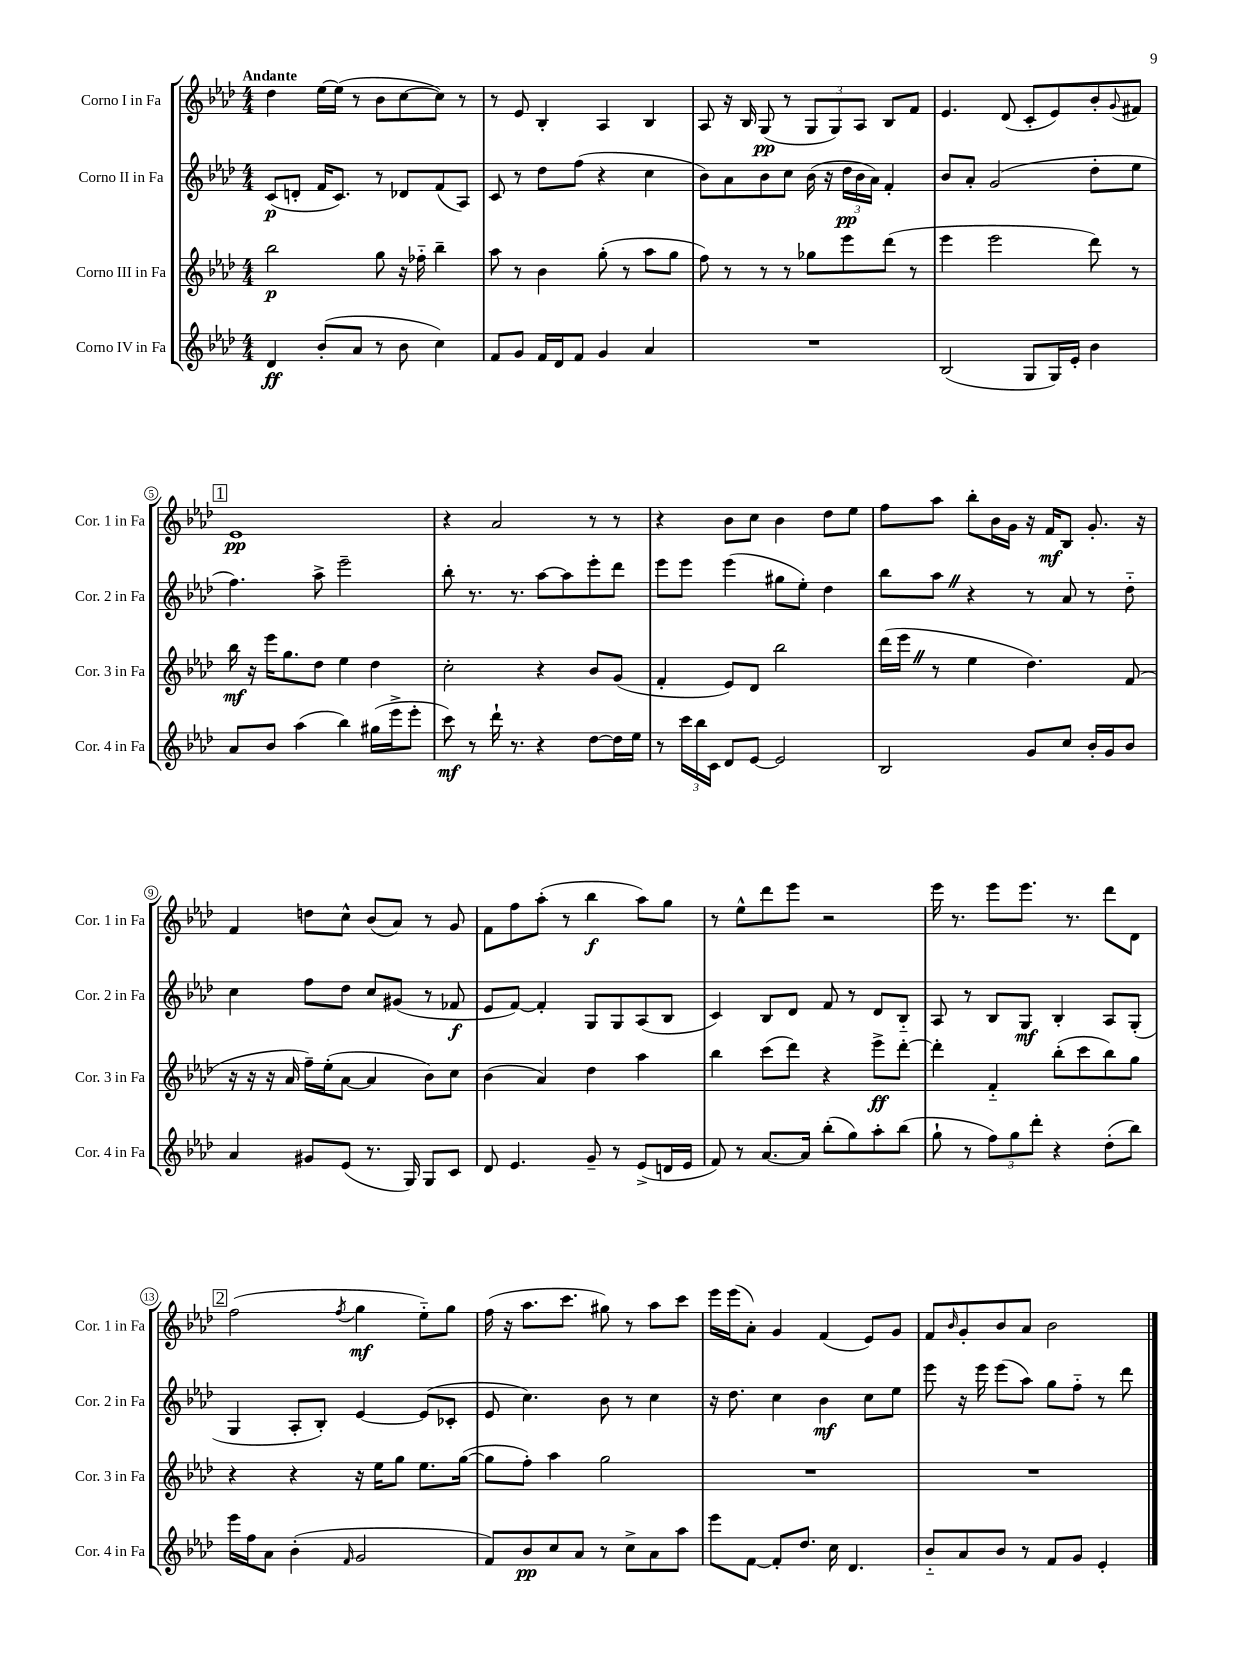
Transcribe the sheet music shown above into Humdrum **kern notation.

**kern	**dynam	**kern	**dynam	**kern	**dynam	**kern	**dynam
*part4	*part4	*part3	*part3	*part2	*part2	*part1	*part1
*staff4	*staff4	*staff3	*staff3	*staff2	*staff2	*staff1	*staff1
*I"Corno IV in Fa	*	*I"Corno III in Fa	*	*I"Corno II in Fa	*	*I"Corno I in Fa	*
*I'Cor. 4 in Fa	*	*I'Cor. 3 in Fa	*	*I'Cor. 2 in Fa	*	*I'Cor. 1 in Fa	*
*clefG2	*	*clefG2	*	*clefG2	*	*clefG2	*
*k[b-e-a-d-]	*	*k[b-e-a-d-]	*	*k[b-e-a-d-]	*	*k[b-e-a-d-]	*
*M4/4	*	*M4/4	*	*M4/4	*	*M4/4	*
=1	=1	=1	=1	=1	=1	=1	=1
!	!	!	!	!	!	!LO:TX:a:B:t=Andante	!
4d-/	ff	2bb-\	p	(8c/L	p	4dd-\	.
.	.	.	.	8dn'/J	.	.	.
(8b-'/L	.	.	.	16f/KL	.	[16ee-\LL	.
.	.	.	.	8.c/J)	.	(16ee-\JJ]	.
8a-/J	.	.	.	.	.	8r	.
8r	.	8gg\	.	8r	.	8b-\L	.
8b-\	.	16r	.	8d-X/L	.	[8cc\	.
.	.	16ff-X\	.	.	.	.	.
4cc\)	.	4bb-~\	.	(8f/	.	8cc\J])	.
.	.	.	.	8A-/J)	.	8r	.
=2	=2	=2	=2	=2	=2	=2	=2
8f/L	.	8aa-\	.	8c/	.	8r	.
8g/J	.	8r	.	8r	.	8e-/	.
16f/LL	.	4b-\	.	8dd-\L	.	4B-'/	.
16d-/J	.	.	.	.	.	.	.
8f/J	.	.	.	(8ff\J	.	.	.
4g/	.	(8gg'\	.	4r	.	4A-/	.
.	.	8r	.	.	.	.	.
4a-/	.	8aa-\L	.	4cc\	.	4B-/	.
.	.	8gg\J	.	.	.	.	.
=3	=3	=3	=3	=3	=3	=3	=3
1r	.	8ff\)	.	8b-\L)	.	8A-/	.
.	.	8r	.	8a-\	.	16r	.
.	.	.	.	.	.	16B-/	.
.	.	8r	.	8b-\	.	(8G/	pp
.	.	8r	.	8cc\J	.	8r	.
.	.	8gg-X\L	.	(16b-\	.	12G/L	.
.	.	.	.	16r	.	.	.
.	.	.	.	.	.	12G/)	.
.	.	8eee-\	.	24dd-\LL	pp	.	.
.	.	.	.	24b-\	.	12A-/J	.
.	.	.	.	24a-\JJ)	.	.	.
.	.	(8ddd-\J	.	4f'/	.	8B-/L	.
.	.	8r	.	.	.	8f/J	.
=4	=4	=4	=4	=4	=4	=4	=4
(2B-/	.	4eee-\	.	8b-/L	.	4.e-/	.
.	.	.	.	8a-'/J	.	.	.
.	.	2eee-\	.	(2g/	.	.	.
.	.	.	.	.	.	(8d-/	.
8G/L	.	.	.	.	.	8c'/L	.
16G/L)	.	.	.	.	.	8e-/)	.
16e-'/JJ	.	.	.	.	.	.	.
4b-\	.	8ddd-\)	.	8dd-'\L	.	8b-'/	.
.	.	.	.	.	.	8qqg/	.
.	.	8r	.	8ee-\J	.	8f#X/J	.
!!LO:LB:g=z
!!LO:REH:place=s1:t=1
=5	=5	=5	=5	=5	=5	=5	=5
8a-/L	.	16bb-\	mf	4.ff\)	.	1e-	pp
.	.	16r	.	.	.	.	.
8b-/J	.	16eee-\KL	.	.	.	.	.
.	.	8.gg\	.	.	.	.	.
(4aa-\	.	.	.	.	.	.	.
.	.	8dd-\J	.	8aa-^\	.	.	.
4bb-\)	.	4ee-\	.	2eee-~\	.	.	.
(16gg#X\LL	.	4dd-\	.	.	.	.	.
16eee-^\J	.	.	.	.	.	.	.
8eee-'\J	.	.	.	.	.	.	.
=6	=6	=6	=6	=6	=6	=6	=6
8ccc\)	mf	2cc'\	.	8bb-'\	.	4r	.
8r	.	.	.	8.r	.	.	.
16ddd-`\	.	.	.	.	.	2a-/	.
8.r	.	.	.	8.r	.	.	.
4r	.	4r	.	[8aa-\L	.	.	.
.	.	.	.	8aa-\]	.	.	.
[8dd-\L	.	8b-/L	.	8eee-'\	.	8r	.
16dd-\L]	.	(8g/J	.	8ddd-\J	.	8r	.
16ee-\JJ	.	.	.	.	.	.	.
=7	=7	=7	=7	=7	=7	=7	=7
8r	.	4f'/	.	8eee-\L	.	4r	.
24ccc\LL	.	.	.	8eee-\J	.	.	.
24bb-\	.	.	.	.	.	.	.
24c\JJ	.	.	.	.	.	.	.
8d-/L	.	8e-/L)	.	(4eee-\	.	8b-\L	.
[8e-/J	.	8d-/J	.	.	.	8cc\J	.
2e-/]	.	2bb-\	.	8gg#X\L	.	4b-\	.
.	.	.	.	8ee-'\J)	.	.	.
.	.	.	.	4dd-\	.	8dd-\L	.
.	.	.	.	.	.	8ee-\J	.
=8	=8	=8	=8	=8	=8	=8	=8
2B-/	.	(16ddd-\LL	.	8bb-\L	.	8ff\L	.
.	.	16eee-Z\JJ	.	.	.	.	.
.	.	8r	.	8aa-Z\J	.	8aa-\J	.
.	.	4ee-\	.	4r	.	8bb-'\L	.
.	.	.	.	.	.	16b-\L	.
.	.	.	.	.	.	16g\JJ	.
8g/L	.	4.dd-\)	.	8r	.	16r	.
.	.	.	.	.	.	16f/KL	mf
8cc/J	.	.	.	8a-/	.	8B-/J	.
16b-'/LL	.	.	.	8r	.	8.g'/	.
16g/J	.	.	.	.	.	.	.
8b-/J	.	(8f/	.	8dd-\	.	.	.
.	.	.	.	.	.	16r	.
!!LO:LB:g=z
=9	=9	=9	=9	=9	=9	=9	=9
4a-/	.	16r	.	4cc\	.	4f/	.
.	.	16r	.	.	.	.	.
.	.	16r	.	.	.	.	.
.	.	16a-/	.	.	.	.	.
8g#X/L	.	16ff~\LL)	.	8ff\L	.	8ddn\L	.
.	.	(16ee-'\J	.	.	.	.	.
(8e-/J	.	[8a-\J	.	8dd-\J	.	8cc^^\J	.
8.r	.	4a-/]	.	8cc/L	.	(8b-/L	.
.	.	.	.	(8g#X/J	.	8a-/J)	.
16G/)	.	.	.	.	.	.	.
8G/L	.	8b-\L)	.	8r	.	8r	.
8c/J	.	8cc\J	.	8f-X/	f	8g/	.
=10	=10	=10	=10	=10	=10	=10	=10
8d-/	.	(4b-\	.	8e-/L	.	8f\L	.
4.e-/	.	.	.	[8f/J)	.	8ff\	.
.	.	4a-/)	.	4f'/]	.	(8aa-'\J	.
.	.	.	.	.	.	8r	.
8g~/	.	4dd-\	.	8G/L	.	4bb-\	f
8r	.	.	.	8G/	.	.	.
(8e-^/L	.	4aa-\	.	(8A-/	.	8aa-\L)	.
16dn/L	.	.	.	8B-/J	.	8gg\J	.
16e-/JJ	.	.	.	.	.	.	.
=11	=11	=11	=11	=11	=11	=11	=11
8f/)	.	4bb-\	.	4c/)	.	8r	.
8r	.	.	.	.	.	8ee-^^\L	.
[8.a-/L	.	(8ccc\L	.	8B-/L	.	8ddd-\	.
.	.	8ddd-\J)	.	8d-/J	.	8eee-\J	.
16a-/Jk]	.	.	.	.	.	.	.
(8bb-'\L	.	4r	.	8f/	.	2r	.
8gg\)	.	.	.	8r	.	.	.
8aa-'\	.	8eee-^\L	ff	8d-/L	.	.	.
(8bb-\J	.	[8ddd-'\J	.	8B-/J	.	.	.
=12	=12	=12	=12	=12	=12	=12	=12
8gg`\	.	4ddd-'\]	.	8A-/	.	16eee-\	.
.	.	.	.	.	.	8.r	.
8r	.	.	.	8r	.	.	.
12ff\L)	.	4f/	.	8B-/L	.	8eee-\L	.
12gg\	.	.	.	.	.	.	.
.	.	.	.	8G/J	mf	8.eee-\J	.
12ddd-'\J	.	.	.	.	.	.	.
4r	.	(8bb-'\L	.	4B-'/	.	.	.
.	.	.	.	.	.	8.r	.
.	.	8ccc\	.	.	.	.	.
(8dd-'\L	.	8bb-\)	.	8A-/L	.	8ddd-\L	.
8bb-\J)	.	8gg\J	.	(8G'/J	.	8d-\J	.
!!LO:LB:g=z
!!LO:REH:place=s1:t=2
=13	=13	=13	=13	=13	=13	=13	=13
16eee-\LL	.	4r	.	4G/	.	(2ff\	.
16ff\J	.	.	.	.	.	.	.
8a-\J	.	.	.	.	.	.	.
(4b-'\	.	4r	.	8A-'/L	.	.	.
.	.	.	.	8B-'/J)	.	.	.
16qqf/	.	.	.	.	.	8qff/	.
2g/	.	16r	.	[4e-/	.	4gg\	mf
.	.	16ee-\KL	.	.	.	.	.
.	.	8gg\J	.	.	.	.	.
.	.	8.ee-\L	.	(8e-/L]	.	8ee-\L)	.
.	.	.	.	8c-X'/J	.	8gg\J	.
.	.	([16gg\Jk	.	.	.	.	.
=14	=14	=14	=14	=14	=14	=14	=14
8f/L)	.	8gg\L]	.	8e-/	.	(16ff\	.
.	.	.	.	.	.	16r	.
8b-/	pp	8ff'\J)	.	4.cc\)	.	8.aa-\L	.
8cc/	.	4aa-\	.	.	.	.	.
.	.	.	.	.	.	8.ccc\J	.
8a-/J	.	.	.	.	.	.	.
8r	.	2gg\	.	8b-\	.	8gg#X\)	.
8cc^\L	.	.	.	8r	.	8r	.
8a-\	.	.	.	4cc\	.	8aa-\L	.
8aa-\J	.	.	.	.	.	8ccc\J	.
=15	=15	=15	=15	=15	=15	=15	=15
8eee-\L	.	1r	.	16r	.	16eee-\LL	.
.	.	.	.	8.dd-\	.	(16eee-\J	.
[8f\J	.	.	.	.	.	8a-'\J)	.
8f'/L]	.	.	.	4cc\	.	4g/	.
8.dd-/J	.	.	.	.	.	.	.
.	.	.	.	4b-\	mf	(4f/	.
16cc\	.	.	.	.	.	.	.
4.d-/	.	.	.	.	.	.	.
.	.	.	.	8cc\L	.	8e-/L)	.
.	.	.	.	8ee-\J	.	8g/J	.
=16	=16	=16	=16	=16	=16	=16	=16
8b-/L	.	1r	.	8eee-\	.	8f/L	.
.	.	.	.	.	.	16qqb-/	.
8a-/	.	.	.	16r	.	8g'/	.
.	.	.	.	16eee-\	.	.	.
8b-/J	.	.	.	(8eee-\L	.	8b-/	.
8r	.	.	.	8aa-\J)	.	8a-/J	.
8f/L	.	.	.	8gg\L	.	2b-\	.
8g/J	.	.	.	8ff\J	.	.	.
4e-'/	.	.	.	8r	.	.	.
.	.	.	.	8ddd-\	.	.	.
==	==	==	==	==	==	==	==
*-	*-	*-	*-	*-	*-	*-	*-
